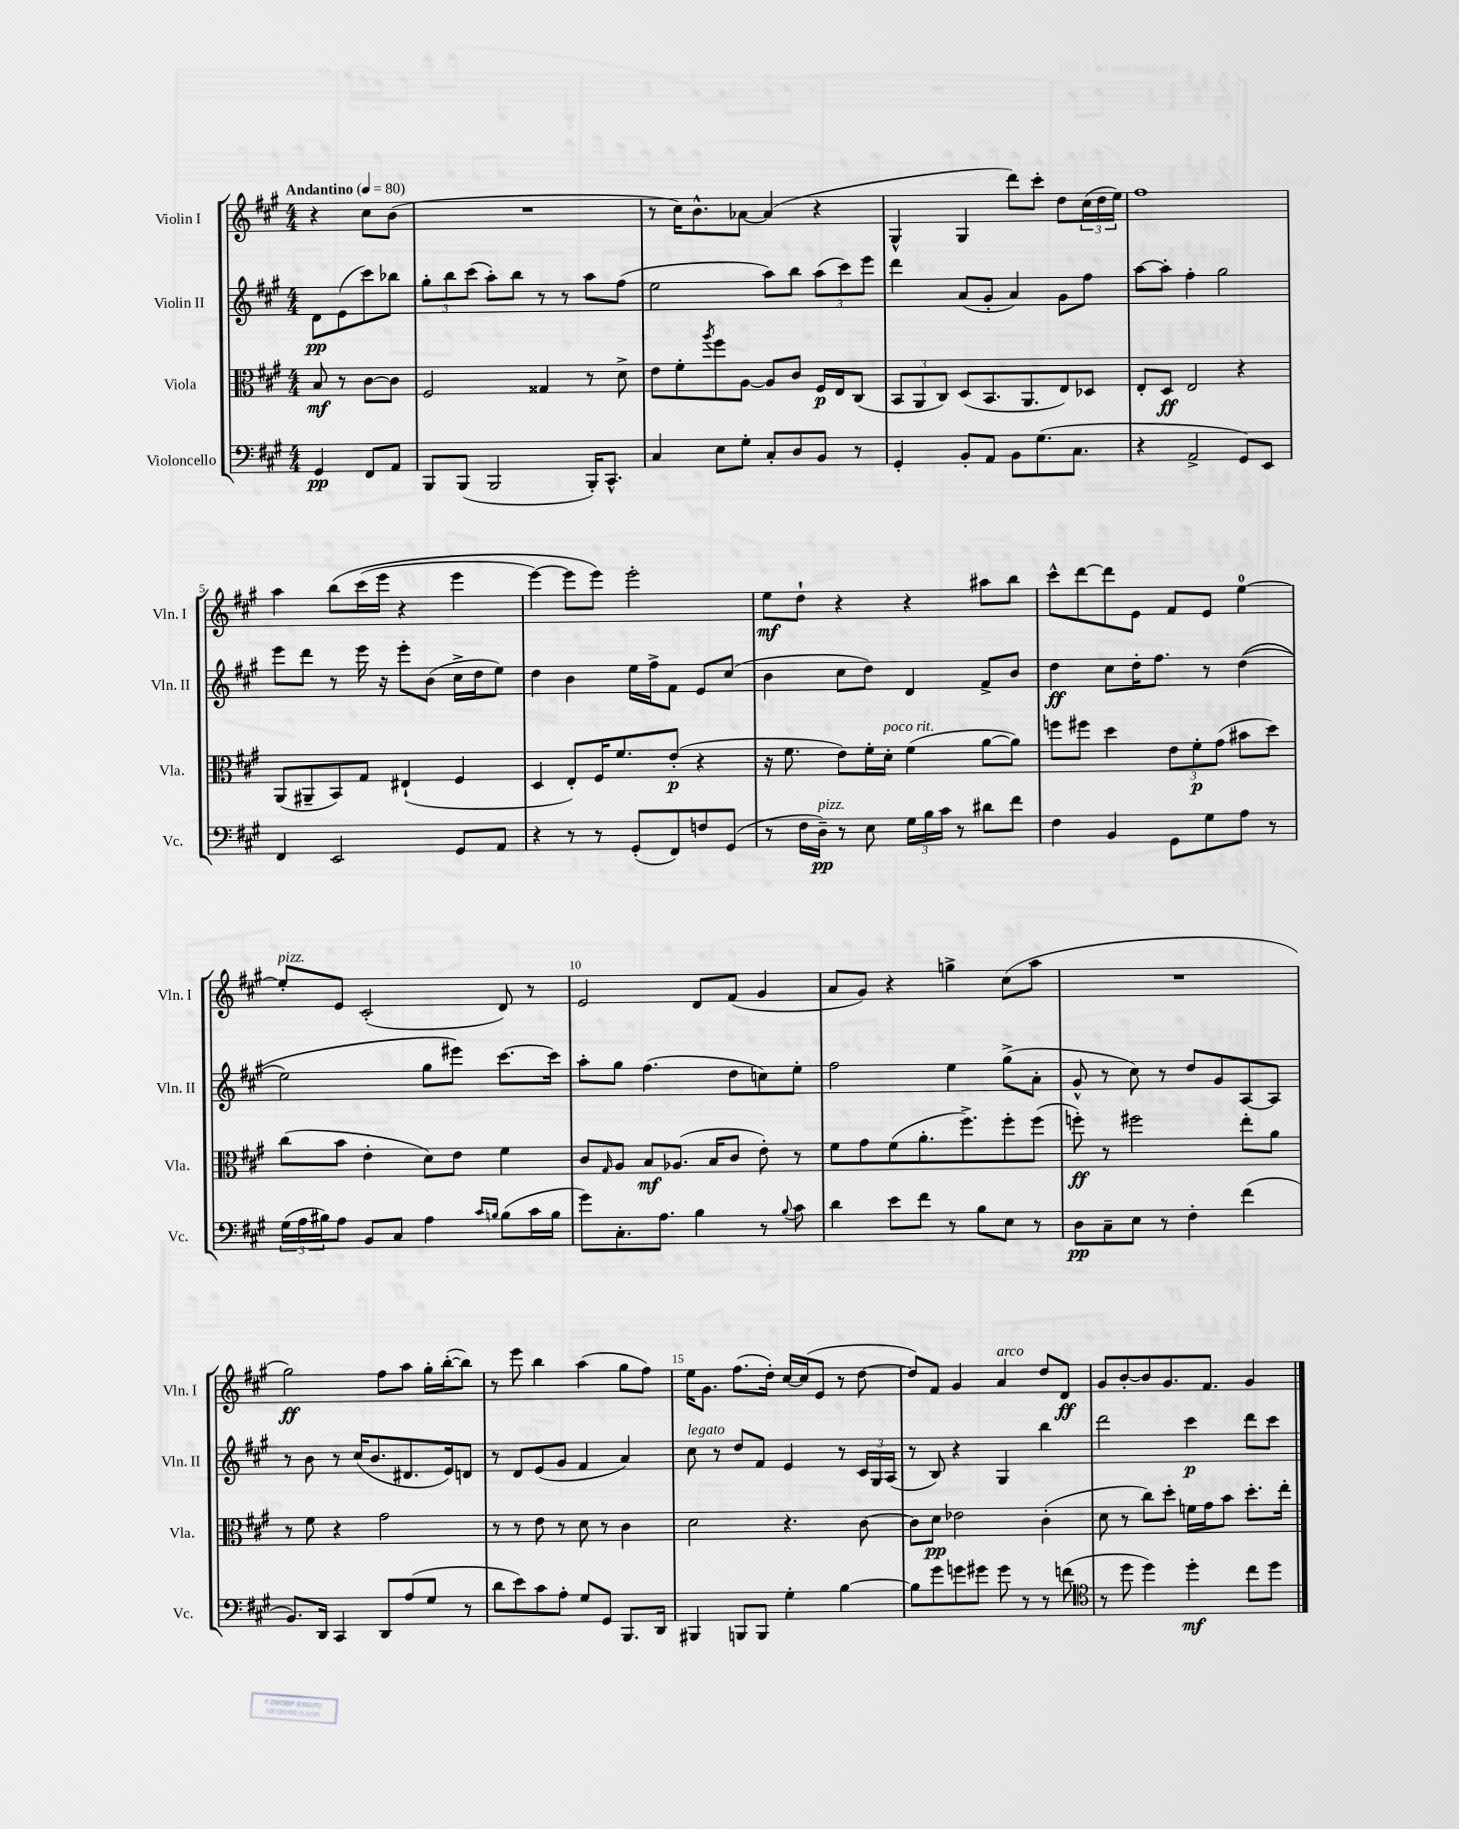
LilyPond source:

<<
\new StaffGroup <<
\new Staff = "s0" \with { instrumentName = "Violin I" shortInstrumentName = "Vln. I" } {
    \clef treble \key a \major \numericTimeSignature \time 4/4 \partial 2 \tempo "Andantino" 4 = 80
    r4 cis''8 b'8( |
    R1 |
    r8 cis''16) b'8.-^ aes'8~ aes'4( r4 |
    gis4-^ gis4 d'''8) cis'''8-. d''8 \tuplet 3/2 { cis''16( d''16 e''16) } |
    fis''1 |
    a''4 b''8\( cis'''16( e'''16 r4 e'''4 |
    e'''4~) e'''8 e'''8\) e'''2-. |
    e''8\mf d''8-! r4 r4 ais''8 b''8 |
    cis'''8-^ d'''8~ d'''8 e'8 fis'8 e'8 e''4-0~ |
    e''8-.^\markup { \italic "pizz." } e'8 cis'2-.( d'8) r8 |
    e'2 d'8 fis'8( gis'4 |
    a'8 gis'8) r4 g''4-> cis''8( a''8 |
    R1 |
    gis''2\ff) fis''8 a''8 gis''16-. b''16~-.( b''8) |
    r8 e'''8 b''4 a''4( gis''8 fis''8) |
    e''16 gis'8. fis''8.( d''16-.) cis''16~ cis''16( e'8 r8 d''8~ |
    d''8) fis'8 gis'4 a'4^\markup { \italic "arco" } d''8 d'8\ff |
    gis'8 b'8~-. b'8 gis'8. fis'8. gis'4 \bar "|." |
}
\new Staff = "s1" \with { instrumentName = "Violin II" shortInstrumentName = "Vln. II" } {
    \clef treble \key a \major \numericTimeSignature \time 4/4 \partial 2
    d'8\pp e'8( cis'''8) bes''8 |
    \tuplet 3/2 { gis''8-. b''8 cis'''8( } a''8-.) b''8 r8 r8 a''8 fis''8( |
    e''2 a''8) b''8 \tuplet 3/2 { a''8( cis'''8) e'''8 } |
    d'''4 a'8( gis'8-. a'4) gis'8 fis''8 |
    a''8~ a''8-. fis''4-. gis''2 |
    e'''8 d'''8 r8 e'''16 r16 e'''8-. b'8( cis''16-> d''16 e''8) |
    d''4 b'4 e''16 fis''16-> fis'8 e'8 cis''8( |
    b'4 cis''8 d''8) d'4 fis'8-> b'8 |
    d''4\ff cis''8 d''16-. fis''8. r8 d''4(\( |
    e''2) gis''8 eis'''8\) cis'''8.~ cis'''16 |
    a''8-. gis''8 fis''4.( d''8 c''8) e''8-. |
    fis''2 e''4 gis''8->( a'8-. |
    gis'8-^ r8 cis''8) r8 d''8 gis'8 a8~ a8 |
    r8 b'8 r8 cis''16( b'8. dis'8. e'16) d'8 |
    r8 d'8 e'8( gis'8 fis'4 a'4) |
    cis''8^\markup { \italic "legato" } r8 d''8 fis'8 e'4 r8 \tuplet 3/2 { cis'16 gis16 a16( } |
    r8 b8) r4 gis4 b''4 |
    d'''2 cis'''4\p d'''8 cis'''8 \bar "|." |
}
\new Staff = "s2" \with { instrumentName = "Viola" shortInstrumentName = "Vla." } {
    \clef alto \key a \major \numericTimeSignature \time 4/4 \partial 2
    b8\mf r8 cis'8~ cis'8 |
    fis2 gisis4 r8 d'8-> |
    e'8 fis'8-. \acciaccatura { a''8 } fis''8 a8~ a8 cis'8 fis16\p e16 cis8( |
    \tuplet 3/2 { b,8 a,8 cis8) } d8( b,8. a,8. e8) des8 |
    e8-. d8\ff e2 r4 |
    a,8( ais,8-- b,8) gis8 eis4-!( fis4 |
    d4 e8-.) fis16 fis'8. e'8-.\p( r4 |
    r16 fis'8. e'8) fis'16-. d'16-.^\markup { \italic "poco rit." } fis'4( a'8~ a'8) |
    f''8 fis''8 d''4 \tuplet 3/2 { e'8 fis'8-.\p gis'8( } bis'8 d''8) |
    cis''8( b'8 e'4-. d'8) e'8 fis'4 |
    cis'8 \grace { gis16 } a8 b8\mf aes8.( b16 cis'8 e'8-.) r8 |
    fis'8 gis'8 fis'8( a'8.-. fis''8.->) fis''8-. fis''8( |
    f''8-.\ff) r8 fis''2 e''8-. a'8 |
    r8 fis'8 r4 gis'2 |
    r8 r8 e'8 r8 d'8 r8 cis'4 |
    d'2 r4. cis'8~ |
    cis'8 d'8\pp ees'2 cis'4-.( |
    d'8 r8 cis''8) d''8-. f'16 gis'16 b'8 d''8.-. e''16-. \bar "|." |
}
\new Staff = "s3" \with { instrumentName = "Violoncello" shortInstrumentName = "Vc." } {
    \clef bass \key a \major \numericTimeSignature \time 4/4 \partial 2
    gis,4\pp fis,8 a,8 |
    b,,8 b,,8( b,,2 b,,16-.) cis,8.-^ |
    cis4 e8 gis8-. cis8-. d8 b,8 r8 |
    gis,4-. b,8-. a,8 b,8 gis8.( cis8. |
    r4 a,2-> gis,8) e,8 |
    fis,4 e,2 gis,8 a,8 |
    r4 r8 r8 gis,8-.( fis,8) f8 gis,8( |
    r8 fis16 d16--\pp^\markup { \italic "pizz." }) r8 e8 \tuplet 3/2 { gis16 b16 cis'16 } r8 dis'8 fis'8 |
    fis4 b,4 gis,8 gis8 a8 r8 |
    \tuplet 3/2 { gis16( a16 bis16) } a8 b,8 cis8 a4 \grace { cis'16 b16 } b8( cis'16 b16 |
    gis'8) cis8.-. a8. b4 r8 \appoggiatura { b8 } cis'8 |
    d'4 e'8 fis'8 r8 b8 e8 r8 |
    d8\pp cis8-- e8 r8 fis4-. fis'4( |
    b,8.) d,16 cis,4 d,8 a8( gis8 r8 |
    d'8 e'8) cis'8 a8-. gis8 gis,8 b,,8. d,16 |
    bis,,4 b,,8 b,,8 gis4-. b4~ |
    b8 gis'8 g'8 gis'8 gis'8 r8 r8 f'8( |
    \clef tenor r8 d''8 d''4) d''4-.\mf cis''8 d''8 \bar "|." |
}
>>
>>
\layout { \context { \Score \override BarNumber.break-visibility = ##(#f #t #t) barNumberVisibility = #(every-nth-bar-number-visible 5) } }
